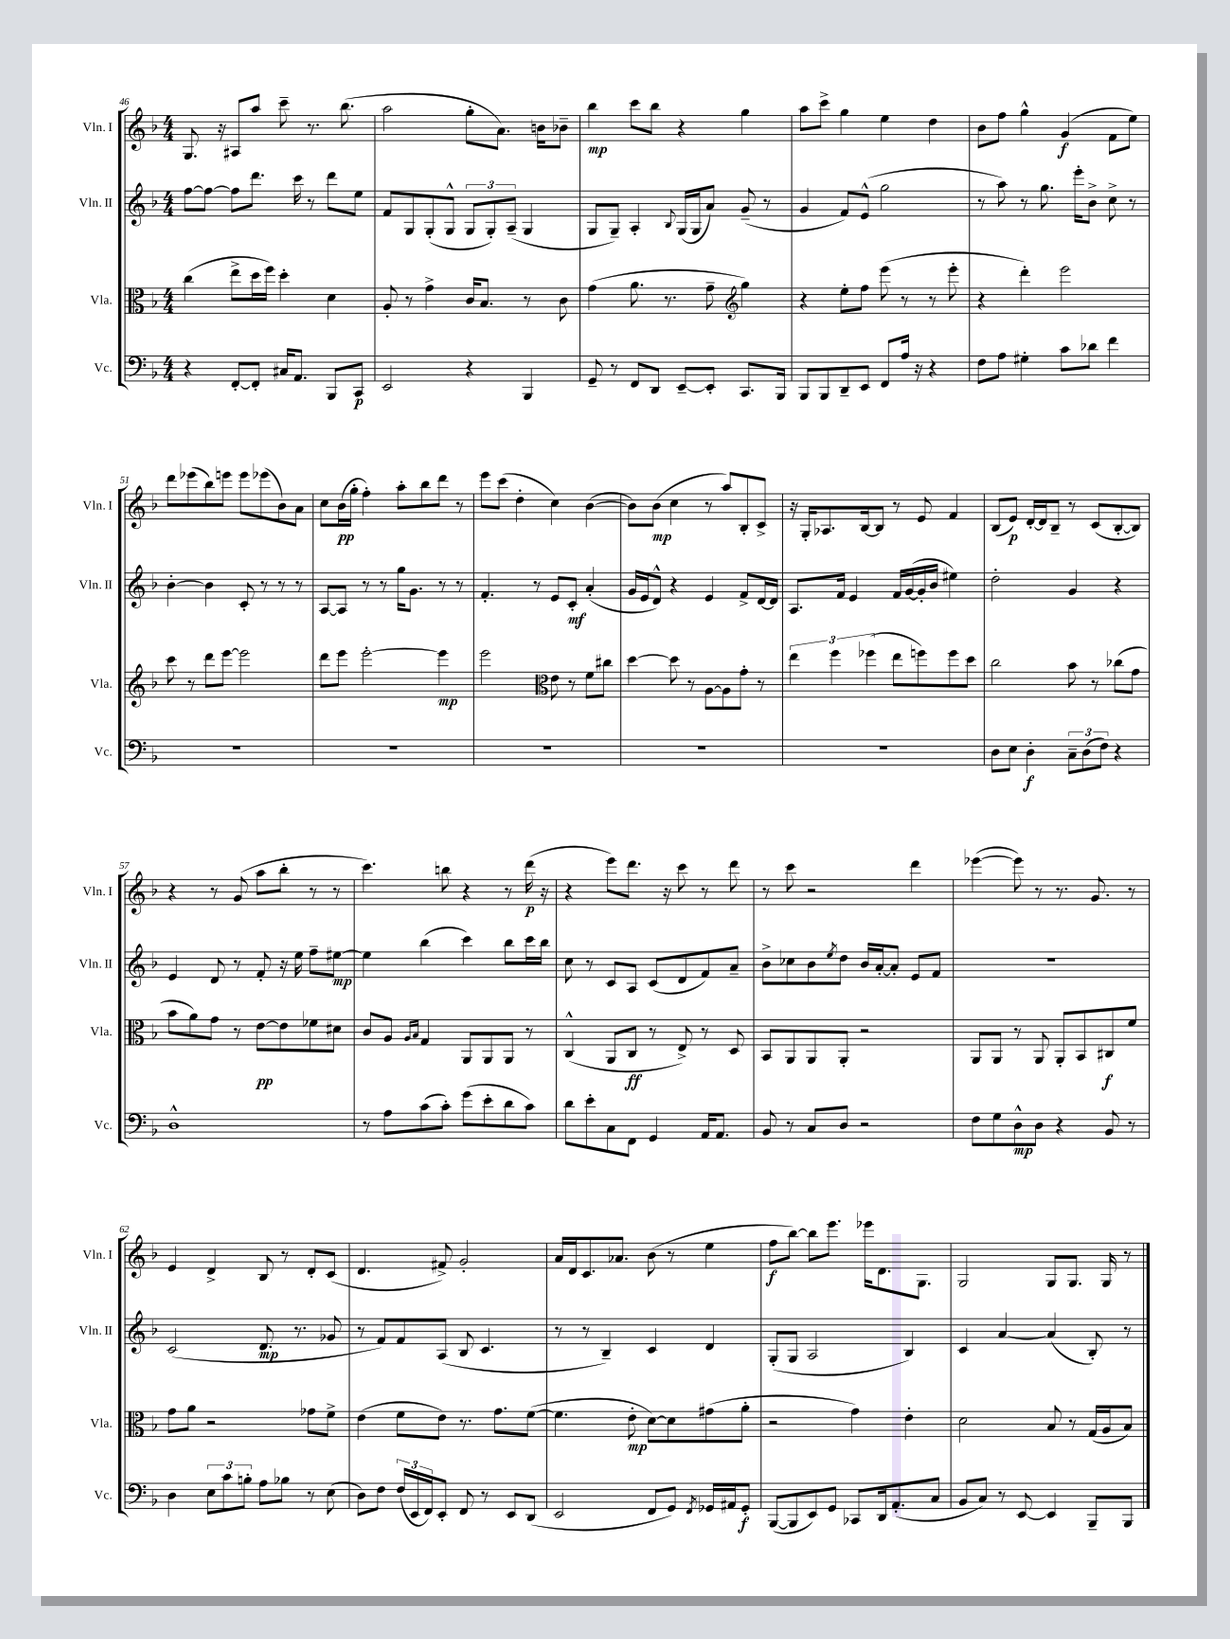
<<
\new StaffGroup <<
\new Staff = "s0" \with { instrumentName = "Vln. I" shortInstrumentName = "Vln. I" } {
    \clef treble \key f \major \numericTimeSignature \time 4/4
    g8. r16 ais8 a''8 c'''8-- r8. bes''8.( |
    a''2 g''8-. a'8.) b'16 bes'8-- |
    bes''4\mp c'''8 bes''8 r4 g''4 |
    a''8 c'''8-> g''4 e''4 d''4 |
    bes'8 f''8 g''4-^ g'4\f( f'8 e''8) |
    d'''8 ees'''8( bes''8) e'''8 e'''8 ees'''8( bes'8) a'8 |
    c''8 bes'16\pp( g''16-. f''4-.) a''8-. bes''8 d'''8 r8 |
    e'''8 c'''8( d''4-. c''4) bes'4~( |
    bes'8) bes'8\mp( c''4 r8 a''8) bes8-. c'8-> |
    r16 g16-. aes8. bes16~ bes8 r8 e'8 f'4 |
    bes8( e'8\p) d'16~-. d'16 bes8-- r8 c'8( bes8~-. bes8) |
    r4 r8 g'8( a''8 bes''8-. r8 r8 |
    c'''4.) b''8 r4 r8 d'''16\p( r16 |
    r4 e'''8) d'''8. r16 c'''8 r8 d'''8 |
    r8 c'''8 r2 d'''4 |
    ees'''4~( ees'''8) r8 r8. g'8. r8 |
    e'4 d'4-> bes8 r8 d'8-. c'8( |
    d'4. fis'8->) g'2-. |
    a'16 d'16 c'8. aes'8. bes'8( r8 e''4 |
    f''8\f bes''8~) bes''8 e'''8. ees'''16 d'8. g8. |
    g2 g8 g8. g16 r8 \bar "|." |
}
\new Staff = "s1" \with { instrumentName = "Vln. II" shortInstrumentName = "Vln. II" } {
    \clef treble \key f \major \numericTimeSignature \time 4/4
    f''8~ f''8~ f''8 d'''8. c'''16 r8 d'''8 e''8 |
    f'8 g8 g8-.( g8-^ \tuplet 3/2 { g8 g8-.) a8--( } g4 |
    g8 g8--) a4-. \appoggiatura { bes8 } g16( g16 a'8) g'8--( r8 |
    g'4 f'8) e'8-^( g''2 |
    r8 a''8) r8 g''8. e'''16-. bes'8-> c''8-> r8 |
    bes'4~-. bes'4 c'8-. r8 r8 r8 |
    a8~ a8 r8 r8 g''16 g'8. r8 r8 |
    f'4.-. r8 e'8 c'8-.\mf a'4-.( |
    g'16 e'16 d'8-^) r4 e'4 f'8-> d'16~ d'16 |
    a8. f'16 e'4 f'16 g'16~( g'16-. bes'16 eis''4) |
    d''2-. g'4 r4 |
    e'4 d'8 r8 f'8-. r16 e''16 f''8-- eis''8~\mp |
    eis''4 bes''4( c'''4) bes''8 c'''16 bes''16 |
    c''8 r8 c'8 a8 c'8( d'8 f'8) a'8-- |
    bes'8-> ces''8 bes'8 \acciaccatura { e''8 } d''8 bes'16 a'16~-. a'8-. e'8 f'8 |
    R1 |
    c'2( d'8.\mp r8. ges'8 |
    r8 f'8) f'8 a8( bes8 c'4. |
    r8 r8 bes4--) c'4 d'4 |
    g8-.( g8 a2 bes4) |
    c'4 a'4~ a'4( bes8-.) r8 \bar "|." |
}
\new Staff = "s2" \with { instrumentName = "Vla." shortInstrumentName = "Vla." } {
    \clef alto \key f \major \numericTimeSignature \time 4/4
    c''4( e''8-> d''16 f''16) d''4-. d'4 |
    a8-. r8 g'4-> c'16 bes8. r8 c'8 |
    g'4( a'8. r8. g'8-- \clef treble g''4) |
    r4 e''8-. f''8 e'''8( r8 r8 e'''8-. |
    r4 d'''4-.) e'''2 |
    c'''8 r8 d'''8 e'''8~ e'''2 |
    d'''8 e'''8 e'''2~-. e'''4\mp |
    e'''2 \clef alto e'8 r8 f'8 cis''8 |
    d''4~ d''8 r8 a8~ a8 g'8-. r8 |
    \tuplet 3/2 { e''4 f''4 fes''4( } e''8 f''8) f''8 d''8 |
    c''2 bes'8 r8 ces''8( g'8 |
    bes'8 a'8) g'8 r8 e'8~\pp e'8 fes'8 dis'8 |
    c'8 a8 \grace { a16 bes16 } g4 a,8 a,8 a,8 r8 |
    c4-^( a,8 c8\ff r8 e8->) r8 d8 |
    bes,8 a,8 a,8 a,8-. r2 |
    a,8 a,8 r8 a,8 a,8-. bes,8 cis8\f f'8 |
    g'8 a'8 r2 ges'8 f'8-> |
    e'4( f'8 e'8) r8. g'8. f'8~( |
    f'4. e'8-.\mp d'8~) d'8 gis'8( a'8-. |
    r2 g'4) e'4-. |
    d'2 bes8 r8 g16( a16 bes8) \bar "|." |
}
\new Staff = "s3" \with { instrumentName = "Vc." shortInstrumentName = "Vc." } {
    \clef bass \key f \major \numericTimeSignature \time 4/4
    r4 f,8~-. f,8-. cis16 a,8. bes,,8 c,8\p |
    e,2 r4 bes,,4 |
    g,8-- r8 f,8 d,8 e,8~-- e,8-. c,8. bes,,16 |
    bes,,8 bes,,8 d,8-- e,8 f,8 a16 r16 r4 |
    f8 a8 gis4-. c'8 des'8 f'4 |
    R1 |
    R1 |
    R1 |
    R1 |
    R1 |
    d8 e8 d4-.\f \tuplet 3/2 { c8-- d8( f8) } r4 |
    d1-^ |
    r8 a8 c'8( c'8-.) g'8( e'8-. d'8 c'8) |
    d'8 e'8-. c8 f,8 g,4 a,16 a,8. |
    bes,8 r8 c8 d8 r2 |
    f8 g8 d8-^\mp d8 r4 bes,8 r8 |
    d4 \tuplet 3/2 { e8 c'8 b8-. } a8 bes8 r8 e8( |
    d8) f8 \tuplet 3/2 { f16( e,16 f,16) } e,8-. f,8 r8 e,8 d,8( |
    e,2 f,8 g,8) \acciaccatura { f,8 } ges,16 ais,16 ges,8-.\f |
    bes,,8~( bes,,8 e,8) g,8 ces,8 d,16 a,8.-.( c8 |
    bes,8 c8) r8 e,8~ e,4 bes,,8-- bes,,8 \bar "|." |
}
>>
>>
\layout { \context { \Score currentBarNumber = #46 } }
